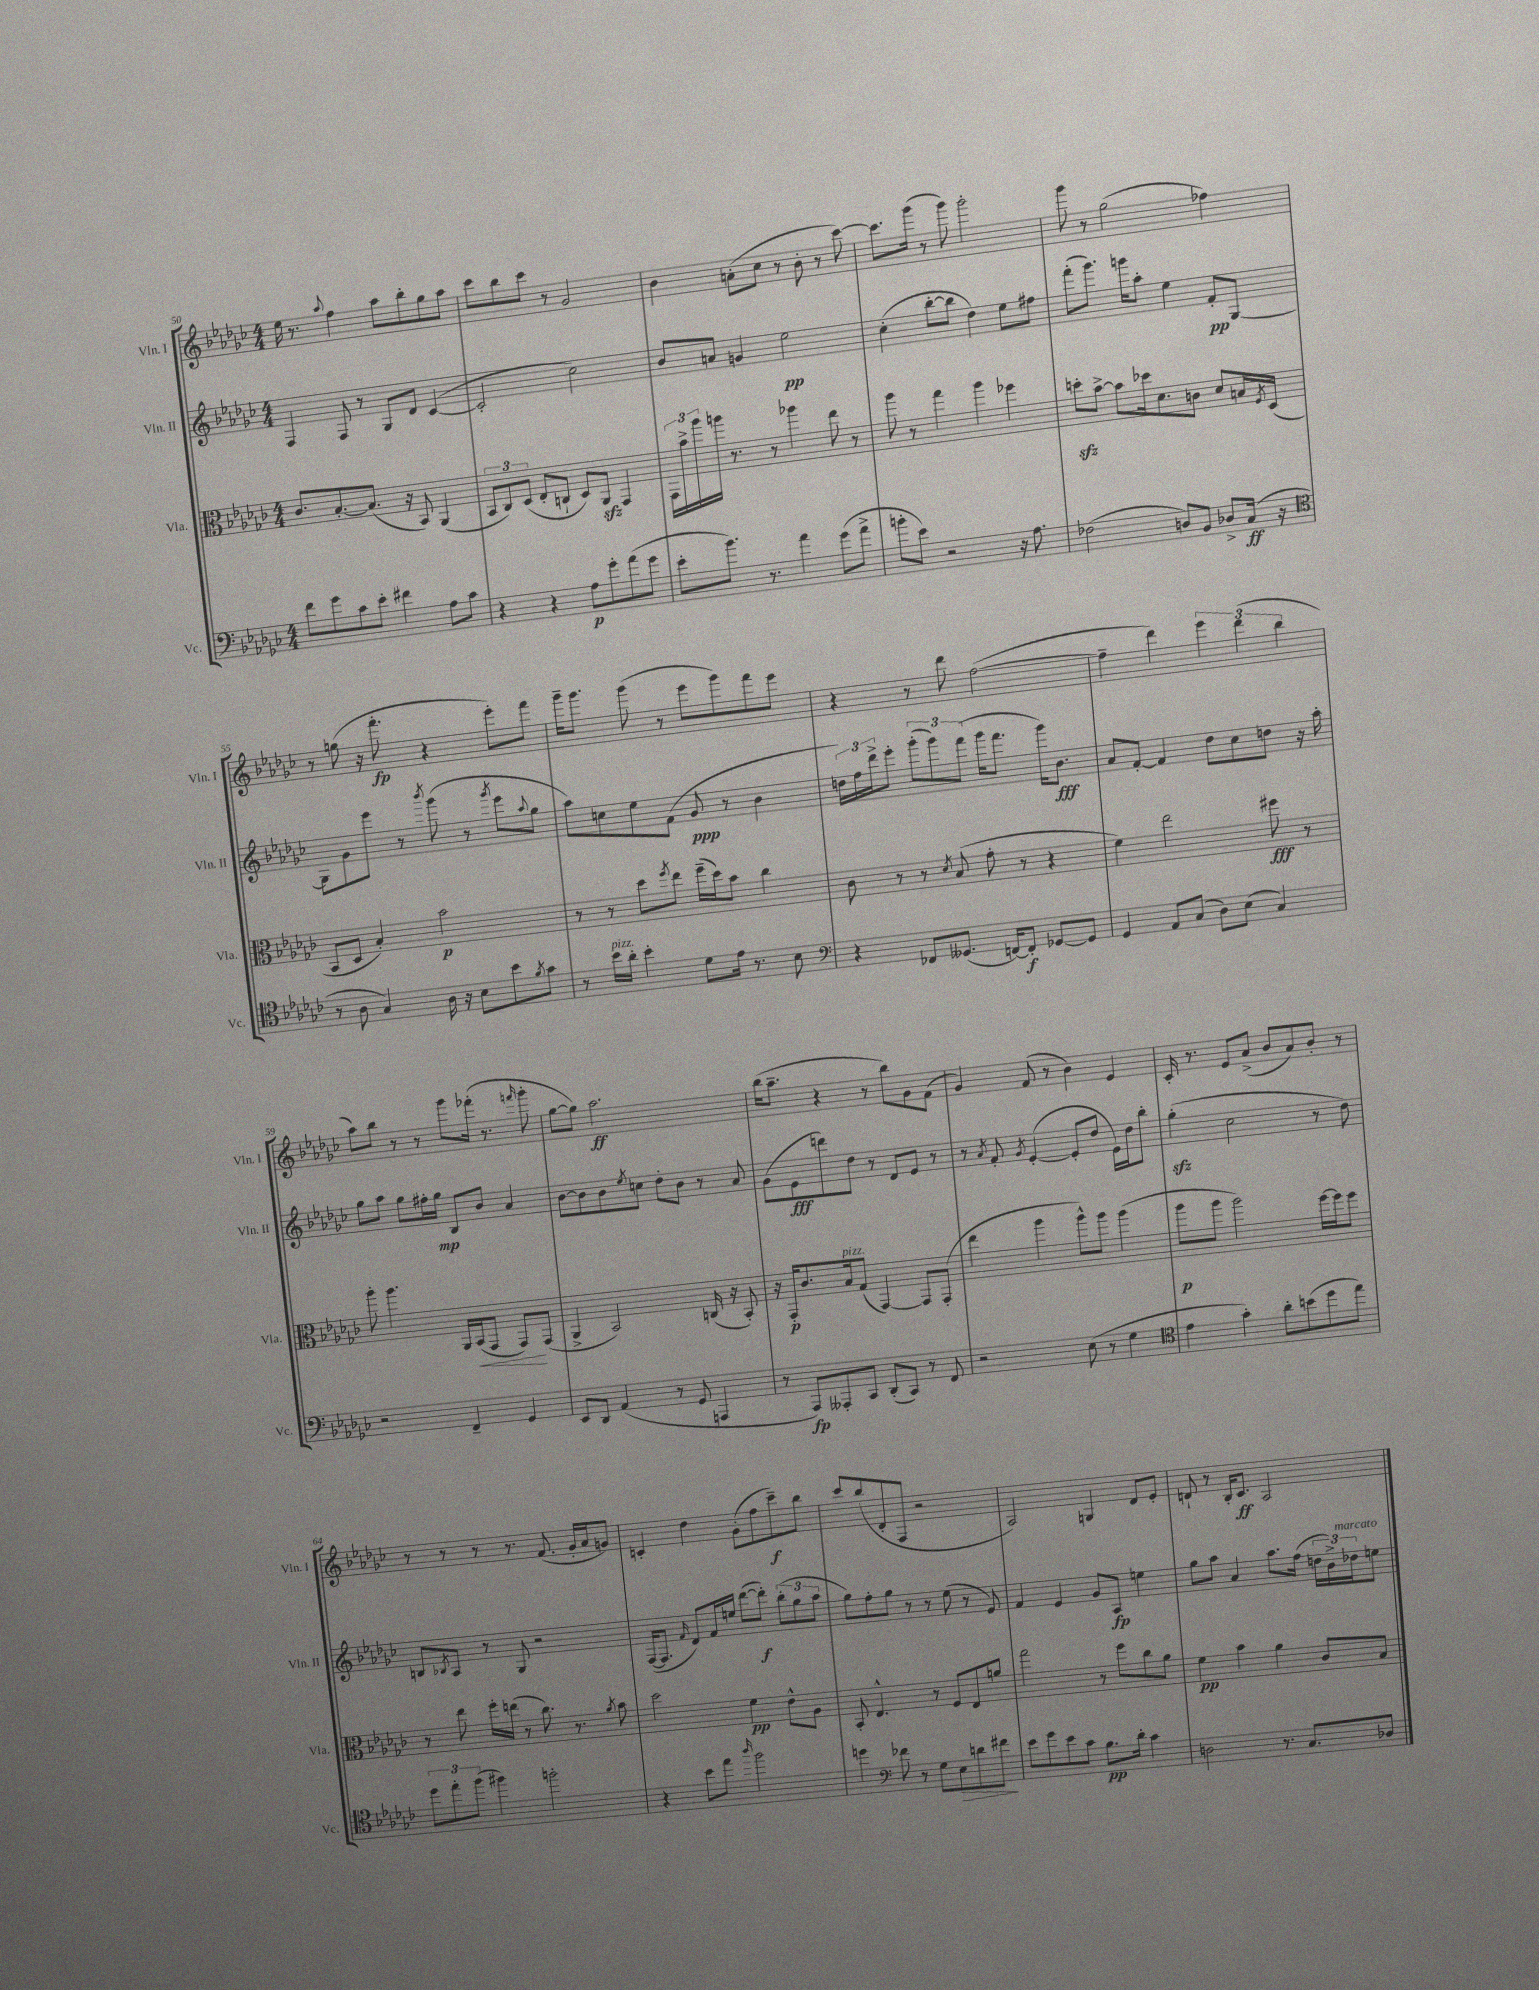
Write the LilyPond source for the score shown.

<<
\new StaffGroup <<
\new Staff = "s0" \with { instrumentName = "Vln. I" shortInstrumentName = "Vln. I" } {
    \clef treble \key ges \major \numericTimeSignature \time 4/4
    ees''16 r8. \appoggiatura { aes''8 } f''4 aes''8 bes''8-. ges''8 aes''8 |
    ces'''8 bes''8 ces'''8 r8 ges'2 |
    bes'4 a'8-.( ces''8 r8 bes'8-. r8 ces'''8~) |
    ces'''8. ges'''16( r8 ges'''8) ges'''2-. |
    ges'''8 r8 ges''2( fes''4) |
    r8 g''8( r16 f'''8.-.\fp r4 ees'''8-.) f'''8 |
    ges'''16-- ges'''8. ges'''8( r8 ees'''8 ges'''8) f'''8 ees'''8 |
    r4 r8 des'''8 f''2~( |
    f''4-- des'''4) \tuplet 3/2 { ees'''4 des'''4( bes''4 } |
    aes''8) bes''8 r8 r8 ges'''8 fes'''16-.( r8. \grace { f'''16 } ges'''8-. |
    ges''8~ ges''8) aes''2.\ff |
    bes''16( aes''8.-- r4 r8 bes''8) ges'8 f'8( |
    ges'4) f'8( r8 bes'4) ees'4 |
    ces'16-. r8. ees'8 aes'8->( bes'8 aes'8) bes'8-. r8 |
    r8 r8 r8 r8. f'8.( ges'16-. aes'16 g'8) |
    c'4-. des''4 ges'8-.( f''8 ces'''8--\f) bes''8 |
    ces'''8 bes''8( des'8-. f8 r2 |
    aes2) g4 des'8 ees'8-. |
    d'8-! r8 bes16-. ces'8.\ff aes2 \bar "|." |
}
\new Staff = "s1" \with { instrumentName = "Vln. II" shortInstrumentName = "Vln. II" } {
    \clef treble \key ges \major \numericTimeSignature \time 4/4
    f4 f8 r8 ges8 des'8 ces'4~( |
    ces'2-. ces''2) |
    bes'8 a'8 g'4 ees''2\pp |
    ces''4-.( bes''8~-. bes''8 des''4) ees''8 fis''8 |
    f'''8-.( ges'''8.) g'''16 aes''8-. ees''4 f'8-.\pp ges8~ |
    ges8 ges'8 ees'''8 r8 \acciaccatura { bes'''8 } ges'''8( r8 \acciaccatura { ges'''8 } ees'''8 \appoggiatura { aes''8 } ges''8 |
    aes''8) c''8 ees''8 f'8( ges'8\ppp r8 bes'4 |
    \tuplet 3/2 { d''16) f''16 des'''16-> } ees'''8-. \tuplet 3/2 { ges'''8-.( ges'''8) f'''8( } ges'''16 f'''8. ges'''16) bes'8.\fff |
    aes'8 f'8~-. f'4 des''8 ces''8 d''8 r16 aes''16-. |
    ges''8 aes''8 ges''8 fis''16-. ges''16\mp bes8 bes'8 aes'4 |
    bes'8~ bes'8 bes'8 \acciaccatura { ees''8 } c''8 des''8-. bes'8 r8 aes'8 |
    ges'8( ees'8\fff d'''8) des''8 r8 des'8 ees'8 r8 |
    r8 \acciaccatura { aes'8 } f'8-. \acciaccatura { ges'8 } ees'4~-.( ees'8-. des''8 ees'16) des''16 bes''8-. |
    ges''4-.\sfz( ces''2 r8 des''8) |
    b8 \acciaccatura { bes8 } aes8 r8 ges8 r2 |
    f16~( f8. \grace { f'16 } des'8) f'16 e''16 des'''8~( des'''8-.\f) \tuplet 3/2 { bes''8-.( ges''8 aes''8 } |
    ges''8) f''8-. ges''8 r8 r8 ees''8( r8 ees'8) |
    f'4 ees'4 ges'8 aes8\fp e''4 |
    ges''8 aes''8 aes'4 aes''8. f''16( \tuplet 3/2 { d''16 bes'16->) des''16^\markup { \italic "marcato" } } e''8 \bar "|." |
}
\new Staff = "s2" \with { instrumentName = "Vla." shortInstrumentName = "Vla." } {
    \clef alto \key ges \major \numericTimeSignature \time 4/4
    ces'8. bes8.~-. bes8.( r16 bes,8) aes,4( |
    \tuplet 3/2 { bes,8 ces8) des8( } ees8-. c8-! des8) aes,8\sfz ges,4 |
    \tuplet 3/2 { ges,16 bes'16-> aes''16 } a''16 r8. r8 aes''4 ees''8 r8 |
    aes''8 r8 ges''4 aes''4 fes''4 |
    d''8-.\sfz bes'8~-> bes'8 des''16 des'8. c'8 des'8 b16 \acciaccatura { f8 } des16( |
    bes,8 des8 bes4-.) bes'2\p |
    r8 r8 des''8 \acciaccatura { f''8 } ees''8 f''16--( des''16) bes'8 ces''4 |
    ces'8 r8 r8 \acciaccatura { des'8 } bes8( ges'8-. r8 r4 |
    f'4) ees''2 fis''8\fff r8 |
    aes''8-. aes''4. aes,16 bes,16\<( ges,8 ges,8\!) ges,8( |
    aes,4-> bes,2) c16( r16 bes,8-.) |
    r16 ges,16-.\p ces'8. bes16^\markup { \italic "pizz." } ges8( ges,4~) ges,8 ges,8-.( |
    ees''4 aes''4 aes''8-^) aes''8 aes''4( |
    aes''8\p aes''8 aes''2) f''16~ f''16 f''8 |
    r8 ees''8 f''16-. e''16( r8 ces''8.) r8. \acciaccatura { aes'8 } bes'8 |
    des''2 f'4\pp ees'8-^ aes8 |
    bes,8-. ees4.-^ r8 f8 ees8 a'8 |
    ges''2 r8 f''8 ces''8 aes'8 |
    f'4\pp bes'4 aes'4 ces'8 bes8 \bar "|." |
}
\new Staff = "s3" \with { instrumentName = "Vc." shortInstrumentName = "Vc." } {
    \clef bass \key ges \major \numericTimeSignature \time 4/4
    f'8 ges'8 ces'8 ees'8-. fis'4 aes8 ces'8 |
    r4 r4 aes8\p ges'8-. aes'8( ges'8 |
    ees'8-. bes'8.) r8. aes'4 ges'8( aes'8-> |
    b'8-. ees'8) r2 r16 aes8. |
    fes2( d8) bes,8 des8-> ces16\ff( r16 |
    \clef tenor r8 aes8 ges4) aes16 r16 bes8 bes'8 \acciaccatura { f'8 } ges'8 |
    r8 bes'16^\markup { \italic "pizz." } aes'16-. bes'4-. des'8 ees'16 r8. bes8 |
    \clef bass r4 fes,8 geses,8.( f,16~) f,8-.\f ges,8~ ges,8 |
    ges,4 aes,8 ces8( des8) ees8( ces4) |
    r2 f,4-- ges,4 |
    ees,8 des,8 aes,4( r8 ges,8 a,,4 |
    r8 aes,,8\fp) aeses,,8-. ces,8 des,8-.( ces,8) r8 f,8 |
    r2 ees8( r8 ges4 |
    \clef tenor ees'4 ges'4-.) aes'8-. b'8( des''8 ees''8) |
    \tuplet 3/2 { des''8 ees''8-. f''8( } fis''4) f''2-. |
    r4 bes'8 ees''8 \grace { aes''16 } f''2 |
    d''4 \clef bass fes'8 r8 ges8 ees8\> d'8 fis'8\! |
    ees'8 ges'8 ees'8 ces'8 bes8.\pp des'16-. ces'4 |
    d2 r8. ces8. des8 \bar "|." |
}
>>
>>
\layout { \context { \Score currentBarNumber = #50 } }
